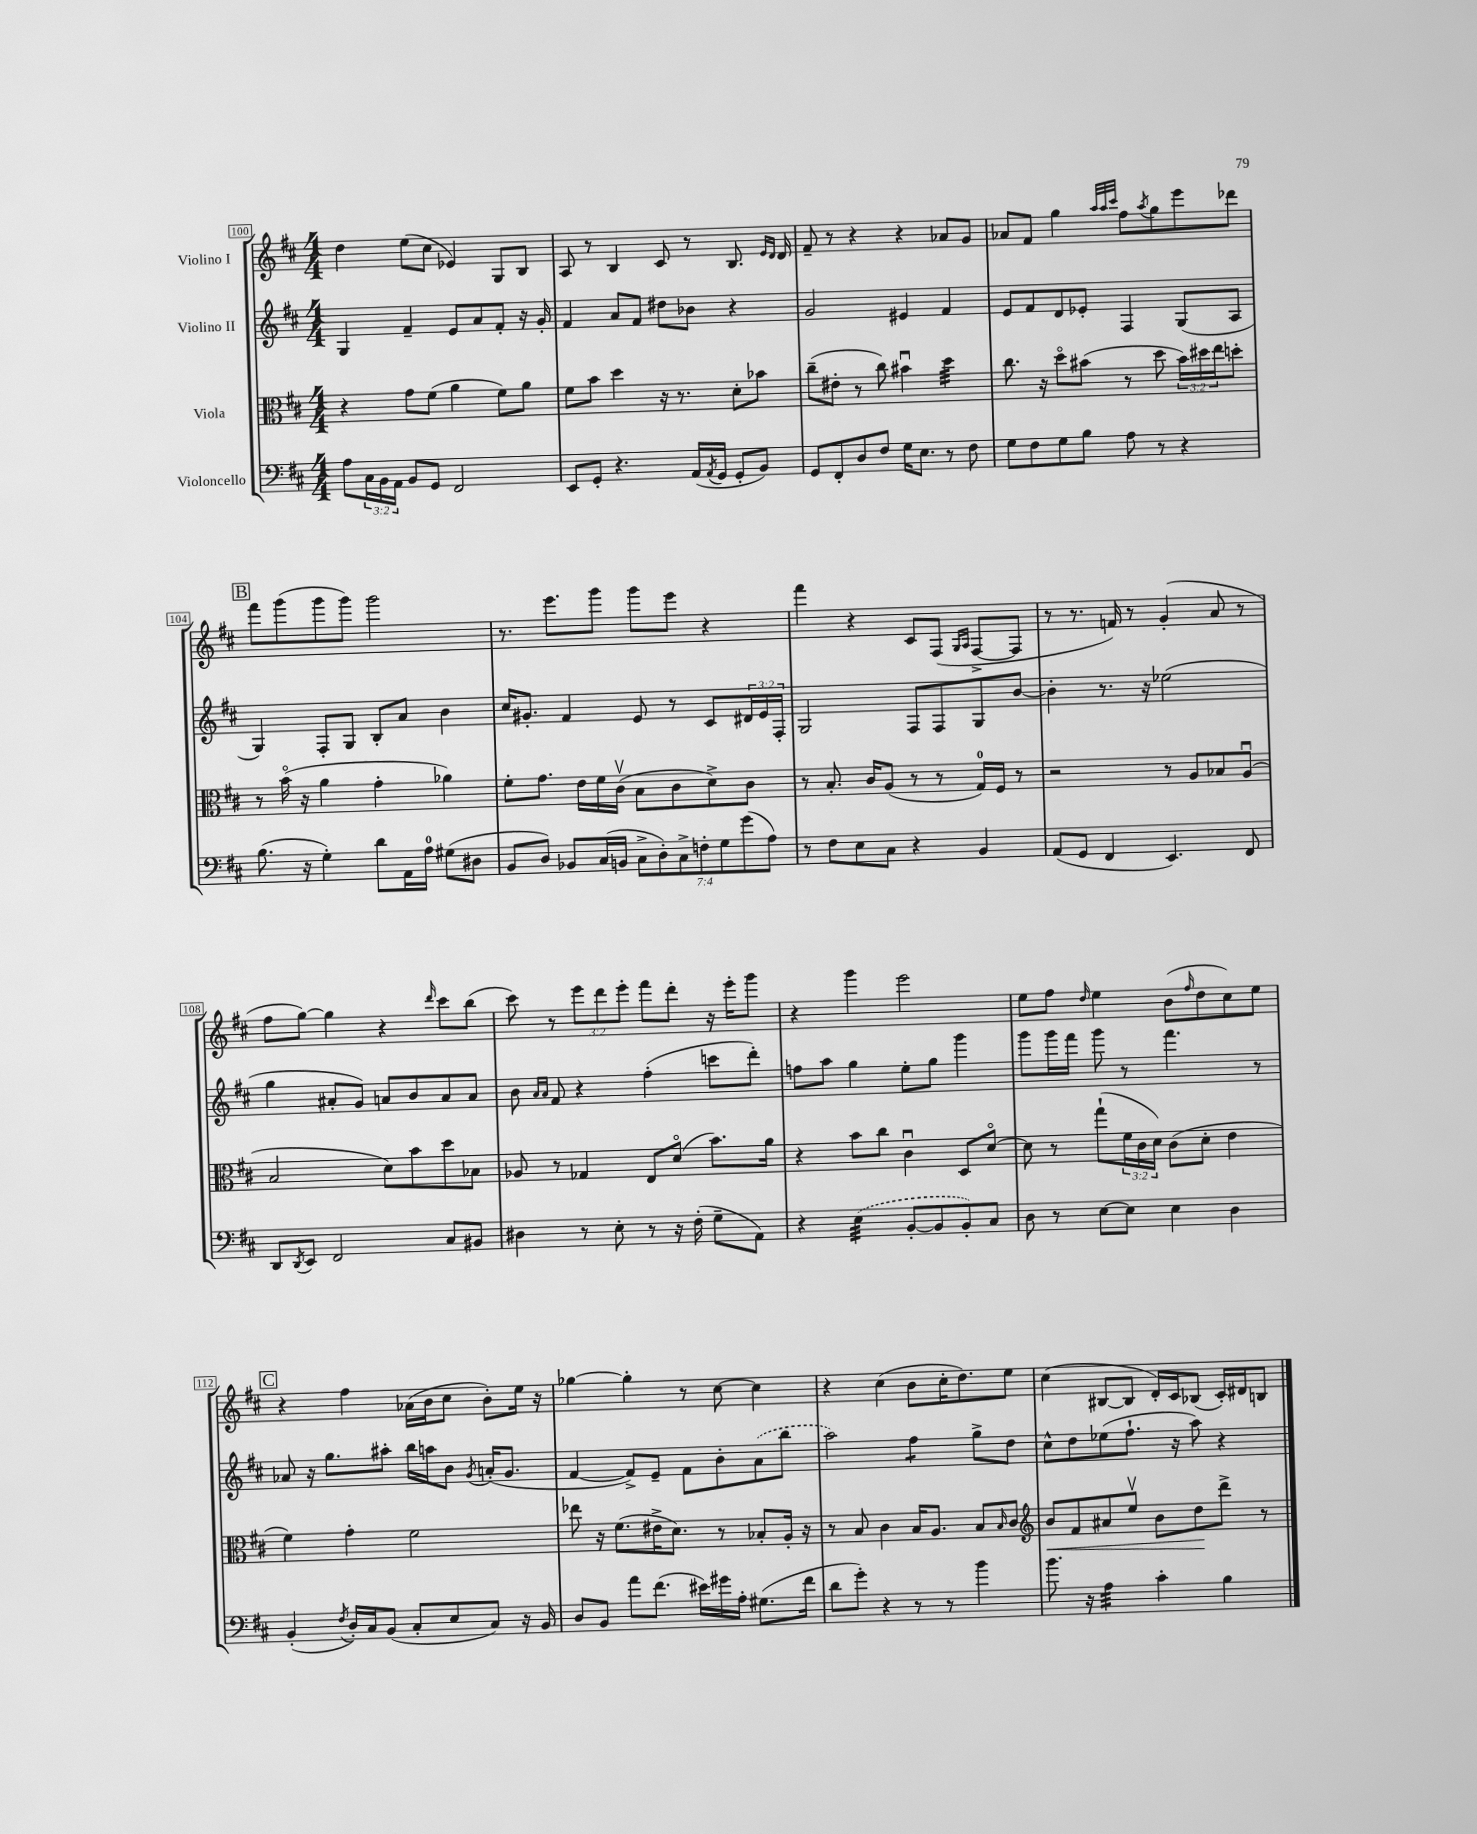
<<
\new StaffGroup <<
\new Staff = "s0" \with { instrumentName = "Violino I" } {
    \clef treble \key d \major \numericTimeSignature \time 4/4 \override Staff.TupletNumber.text = #tuplet-number::calc-fraction-text
    d''4 e''8( cis''8 ees'4) g8 b8 |
    a8 r8 b4 cis'8 r8 b8. \grace { e'16 d'16 } d'16 |
    fis'8-- r8 r4 r4 aes'8 g'8 |
    aes'8 fis'8 g''4 \grace { a''32 a''32 cis'''32 } fis''8 \acciaccatura { a''8 } g''8 e'''8 des'''8 |
    \mark \markup { \box "B" } fis'''8 g'''8( g'''8 g'''8) g'''2 |
    r8. e'''8. g'''8 g'''8 e'''8 r4 |
    fis'''4 r4 cis'8 fis8( \grace { g16 a16 } fis8~-> fis8 |
    r8 r8. f'16) r8 g'4-.( a'8 r8 |
    fis''8 g''8~) g''4 r4 \grace { d'''16 } cis'''8 b''8( |
    cis'''8) r8 \tuplet 3/2 { e'''8 d'''8 e'''8-. } fis'''8 d'''8-. r16 e'''16-. g'''8 |
    r4 g'''4 e'''2 |
    e''8 fis''8 \grace { d''16 } e''4 b'8( \grace { fis''16 } d''8 cis''8) e''8 |
    \mark \markup { \box "C" } r4 fis''4 aes'16( b'16 cis''8 b'8-.) e''16 r16 |
    ges''4~ ges''4-. r8 cis''8~ cis''4 |
    r4 cis''4( b'8 cis''16-. d''8.) e''8 |
    cis''4( bis8~ bis8 d'16-.) cis'16 bes8( cis'16-.) dis'16 b8 \bar "|." |
}
\new Staff = "s1" \with { instrumentName = "Violino II" } {
    \clef treble \key d \major \numericTimeSignature \time 4/4 \override Staff.TupletNumber.text = #tuplet-number::calc-fraction-text
    g4 fis'4-- e'8 a'8 fis'8-. r16 g'16-. |
    fis'4 a'8 fis'8 dis''8 bes'8 r4 |
    g'2 eis'4 fis'4 |
    e'8 fis'8 d'8 ees'8-. fis4 g8( a8 |
    \mark \markup { \box "B" } g4) fis8-. g8 b8-. a'8 b'4 |
    cis''16 gis'8.-. fis'4 e'8 r8 cis'8 \tuplet 3/2 { dis'16 e'16 fis16-. } |
    g2 fis8 fis8 g8 b'8~ |
    b'4-. r8. r16 ees''2( |
    g''4 ais'8-. g'8) a'8 b'8 a'8 a'8 |
    b'8 \grace { a'16 a'16 } fis'8 r4 fis''4-.( c'''8 d'''8-.) |
    f''8 a''8 g''4 e''8-. g''8 g'''4 |
    g'''8 g'''16 fis'''16 g'''8 r8 fis'''4. r8 |
    \mark \markup { \box "C" } aes'8 r16 g''8. ais''8-. b''16 a''16 b'8 \acciaccatura { g'8 } a'16-.( g'8. |
    fis'4~ fis'8->) e'8-- fis'8 b'8-. \once \slurDashed a'8( b''8 |
    a''2) fis''4:8 g''8-> d''8 |
    cis''8-^ d''8 ees''8( fis''8.-! r16 a''8) r4 \bar "|." |
}
\new Staff = "s2" \with { instrumentName = "Viola" } {
    \clef alto \key d \major \numericTimeSignature \time 4/4 \override Staff.TupletNumber.text = #tuplet-number::calc-fraction-text
    r4 g'8 fis'8( a'4 fis'8) a'8 |
    fis'8 b'8 d''4 r16 r8. d'8-. bes'8 |
    cis''8--( eis'8-. r8 cis''8) bis'4\downbow d''4:32 |
    cis''8. r16 d''8\flageolet bis'8( r8 d''8 \tuplet 3/2 { bis'16) dis''16 e''16 } d''8-. |
    \mark \markup { \box "B" } r8 b'16\flageolet( r16 a'4 g'4-. aes'4) |
    fis'8-. g'8. e'16 fis'16 cis'16\upbow( b8 cis'8 d'8->) cis'8 |
    r8 b8.-. cis'16 a8( r8 r8 g16-0) fis16 r8 |
    r2 r8 a8 bes8 a8\downbow( |
    b2 d'8) b'8 d''8 bes8 |
    aes8 r8 ges4 e8 d'8\flageolet( b'8.) a'16 |
    r4 b'8 cis''8 cis'4\downbow d8 d'8~\flageolet |
    d'8 r8 g''8-!( \tuplet 3/2 { fis'16 cis'16 d'16) } cis'8( d'8-. e'4 |
    \mark \markup { \box "C" } fis'4) g'4-. fis'2 |
    ees''8 r16 fis'8.( eis'16-> d'8.) r8 bes8-. a16-. r16 |
    r8 b8 cis'4 b16 a8. b8 \grace { b16 } cis'8 |
    \clef treble b'8\< fis'8 ais'8 e''8\upbow b'8 d''8\! d'''8-> r8 \bar "|." |
}
\new Staff = "s3" \with { instrumentName = "Violoncello" } {
    \clef bass \key d \major \numericTimeSignature \time 4/4 \override Staff.TupletNumber.text = #tuplet-number::calc-fraction-text
    a8 \tuplet 3/2 { cis16 b,16 a,16 } b,8 g,8 fis,2 |
    e,8 g,8-. r4. a,16( \acciaccatura { a,8 } g,16 g,8-. b,8) |
    g,8 fis,8-. d8 fis8 g16 e8. r8 fis8 |
    g8 fis8 g8 b8 a8 r8 r4 |
    \mark \markup { \box "B" } b8.( r16 g4-.) d'8 a,16 a16-0 gis8( dis8 |
    b,8 d8) bes,8 cis16( b,16 \tuplet 7/4 { cis8-> d8-.) cis8-> f8-. g8 g'8( a8) } |
    r8 fis8 e8 cis8 r4 b,4 |
    a,8( g,8 fis,4 e,4.) fis,8 |
    d,8 \acciaccatura { d,8 } e,8 fis,2 cis8 bis,8 |
    dis4 r8 e8-. r8 r16 fis16-.( g8-- a,8) |
    r4 \once \slurDashed e4:32( b,8~-. b,8 b,8-.) cis8 |
    d8 r8 e8~ e8 e4 d4 |
    \mark \markup { \box "C" } b,4-.( \acciaccatura { fis8 } d16-.) cis16 b,8( cis8-. e8 cis8) r16 b,16 |
    d8 b,8 a'8 fis'8.( eis'16) gis'16 a16-. gis8.( fis'16 |
    d'8 g'8-.) r4 r8 r8 b'4 |
    b'8. r16 a4:32 cis'4-. b4 \bar "|." |
}
>>
>>
\layout { \context { \Score currentBarNumber = #100 \override BarNumber.stencil = #(make-stencil-boxer 0.1 0.3 ly:text-interface::print) } }
